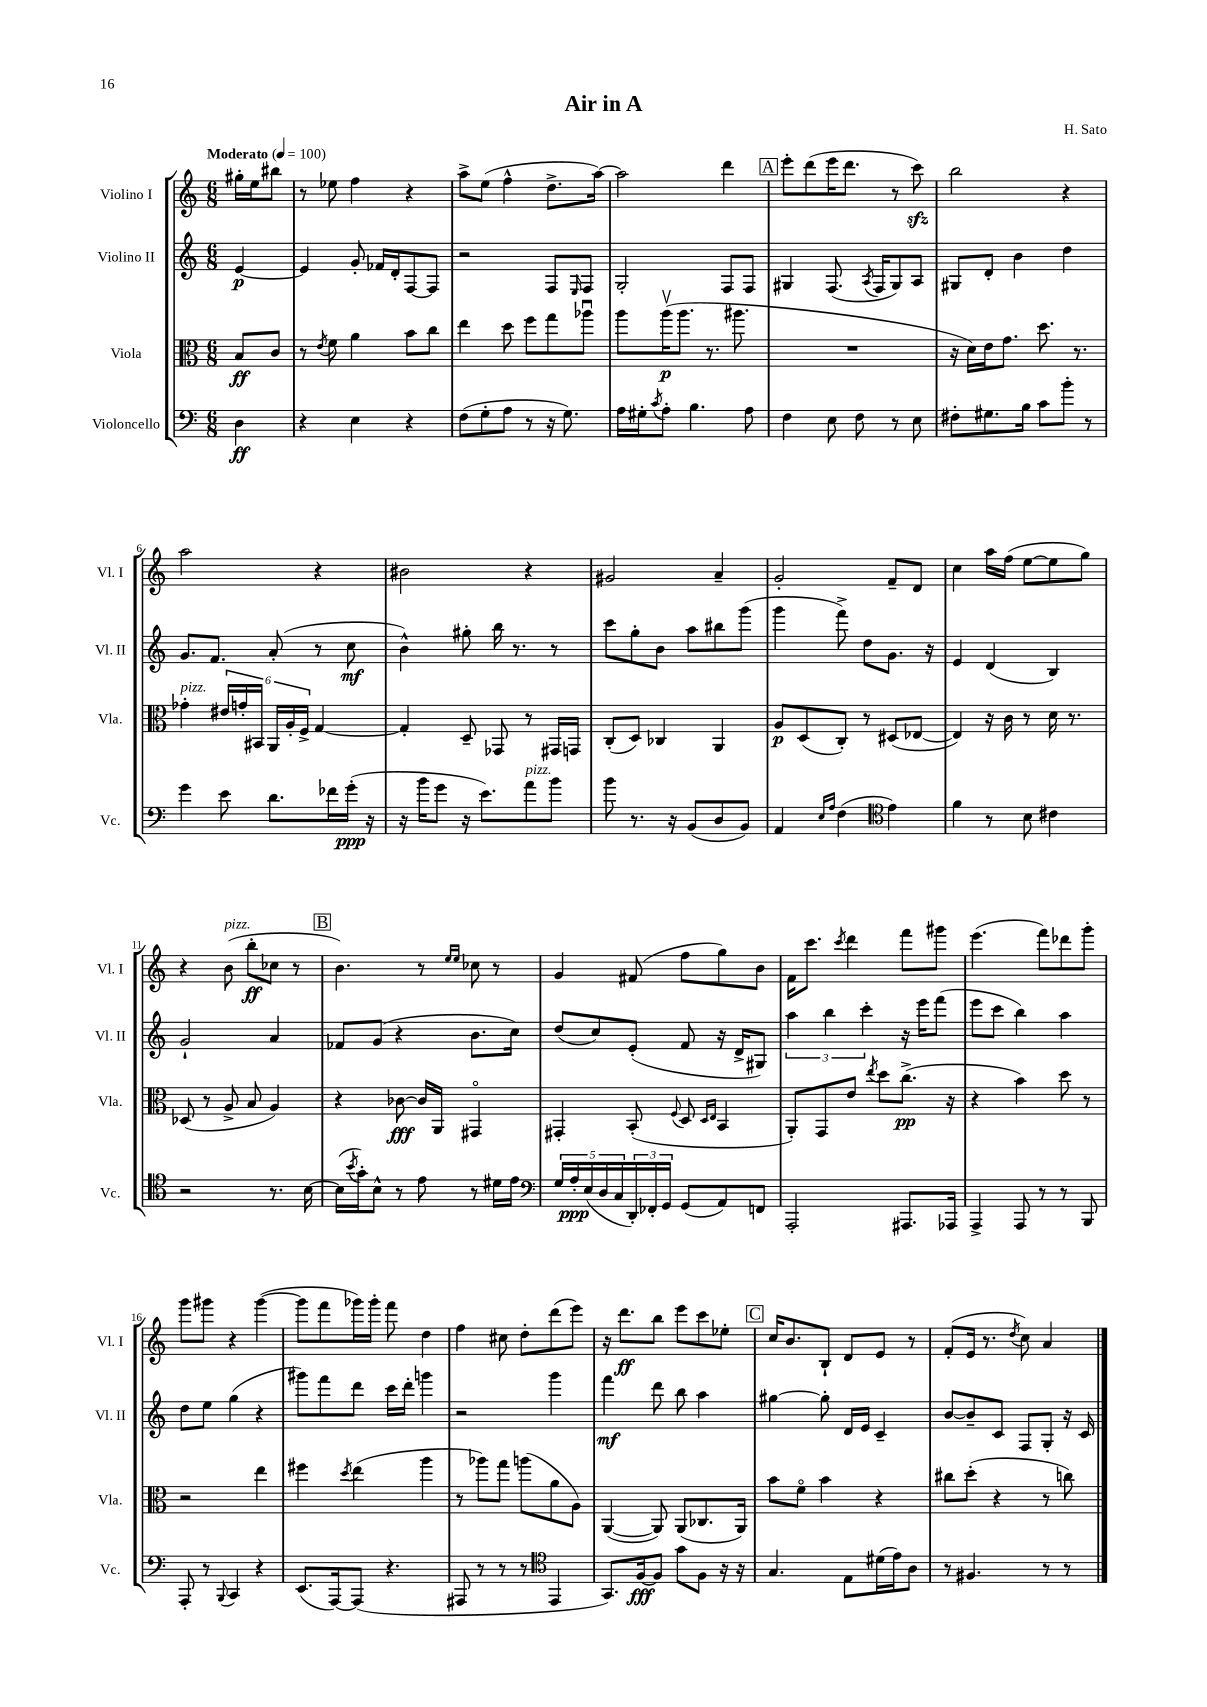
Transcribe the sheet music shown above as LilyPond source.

\header { title = "Air in A" composer = "H. Sato" }
<<
\new StaffGroup <<
\new Staff = "s0" \with { instrumentName = "Violino I" shortInstrumentName = "Vl. I" } {
    \clef treble \key c \major \numericTimeSignature \time 6/8 \partial 4 \tempo "Moderato" 4 = 100
    gis''16-. e''16 bis''8 |
    r8 ees''8 f''4 r4 |
    a''8-> e''8( f''4-^ d''8.-> a''16~) |
    a''2 d'''4 |
    \mark \markup { \box "A" } e'''8-. d'''8( e'''16 d'''8. r8 c'''8\sfz) |
    b''2 r4 |
    a''2 r4 |
    bis'2 r4 |
    gis'2 a'4-- |
    g'2-. f'8-- d'8 |
    c''4 a''16 f''16( e''8~ e''8 g''8) |
    r4 b'8^\markup { \italic "pizz." }( b''8-.\ff ces''8 r8 |
    \mark \markup { \box "B" } b'4.) r8 \grace { e''16 e''16 } ces''8 r8 |
    g'4 fis'8( f''8 g''8) b'8 |
    f'16 c'''8. \acciaccatura { c'''8 } d'''4 f'''8 gis'''8 |
    e'''4.( f'''8) des'''8 g'''8-. |
    g'''8 gis'''8 r4 gis'''4~( |
    gis'''8 f'''8 ges'''16) ges'''16-. f'''8 d''4 |
    f''4 cis''8 d''8-. d'''8( e'''8) |
    r16 d'''8.\ff b''8 e'''8 c'''8 ees''8-. |
    \mark \markup { \box "C" } c''16 b'8. b8-! d'8 e'8 r8 |
    f'8-.( e'16 r8. \acciaccatura { d''8 } c''8) a'4 \bar "|." |
}
\new Staff = "s1" \with { instrumentName = "Violino II" shortInstrumentName = "Vl. II" } {
    \clef treble \key c \major \numericTimeSignature \time 6/8 \partial 4
    e'4~\p |
    e'4 g'8-. fes'16 d'16-. f8~ f8 |
    r2 f8 \grace { e16 } f8 |
    g2-. f8 f8 |
    \mark \markup { \box "A" } gis4 f8.( \acciaccatura { a8 } f16 gis8) a8 |
    gis8 d'8-. b'4 d''4 |
    g'8. f'8. a'8-.( r8 c''8\mf |
    b'4-^) gis''8-. b''16 r8. r8 |
    c'''8 g''8-. b'8 a''8 bis''8 g'''8( |
    g'''4 f'''8->) d''8 g'8. r16 |
    e'4 d'4( b4) |
    g'2-! a'4 |
    \mark \markup { \box "B" } fes'8 g'8( r4 b'8. c''16) |
    d''8( c''8) e'8-.( f'8 r16 d'16-> gis8) |
    \tuplet 3/2 { a''4 b''4 c'''4-. } r16 e'''16 f'''8( |
    e'''8 c'''8 b''4) a''4 |
    d''8 e''8 g''4( r4 |
    gis'''8) f'''8 d'''8 c'''16 d'''16-. g'''4 |
    r2 g'''4 |
    f'''4\mf d'''8 b''8 a''4 |
    \mark \markup { \box "C" } gis''4~ gis''8-. d'16 e'16 c'4-- |
    b'8~ b'8-- c'8 f8 g8-. r16 c'16 \bar "|." |
}
\new Staff = "s2" \with { instrumentName = "Viola" shortInstrumentName = "Vla." } {
    \clef alto \key c \major \numericTimeSignature \time 6/8 \partial 4
    b8\ff c'8 |
    r8 \acciaccatura { e'8 } f'8 a'4 b'8 c''8 |
    e''4 d''8 f''8 g''8 aes''8\downbow |
    a''8 a''16\upbow\p( a''8. r8. ais''8. |
    \mark \markup { \box "A" } R2. |
    r16 d'16) e'16 g'8. d''8. r8. |
    ges'4-.^\markup { \italic "pizz." } \tuplet 6/4 { eis'16 g'16-. bis,16 a,16 a16-. f16-> } g4~ |
    g4-. d8-- ges,8 r8 gis,16 g,16 |
    c8-.( d8) ces4 a,4 |
    a8\p d8( c8-.) r8 dis8( ees8~ |
    ees4) r16 c'16 r8 d'16 r8. |
    des8( r8 a8-> b8 a4) |
    \mark \markup { \box "B" } r4 ces'8~\fff ces'16 a,16 gis,4\flageolet |
    gis,4-. b,8-.( \appoggiatura { f8 } d8 \grace { d16 e16 } b,4 |
    a,8-.) g,8 e'8 \acciaccatura { e''8 } d''8 c''8.->\pp( r16 |
    r4 b'4) d''8 r8 |
    r2 e''4 |
    fis''4 \acciaccatura { d''8 } e''4( a''4 |
    r8 aes''8) g''8 a''8( a'8 a8) |
    a,4~( a,8) a,8( ces8. a,16) |
    \mark \markup { \box "C" } b'8 f'8\flageolet b'4 r4 |
    cis''8 d''8-.( r4 r8 c''8) \bar "|." |
}
\new Staff = "s3" \with { instrumentName = "Violoncello" shortInstrumentName = "Vc." } {
    \clef bass \key c \major \numericTimeSignature \time 6/8 \partial 4
    d4\ff |
    r4 e4 r4 |
    f8( g8-. a8 r8 r16 g8.) |
    a16 gis16-. \acciaccatura { c'8 } a8-. b4. a8 |
    \mark \markup { \box "A" } f4 e8 f8 r8 e8 |
    fis8-. gis8. b16 c'8 b'8-. r8 |
    g'4 e'8 d'8. fes'16 g'16-.\ppp( r16 |
    r16 b'16 g'8 r16 e'8.) a'8^\markup { \italic "pizz." } b'8 |
    b'8 r8. r16 b,8( d8 b,8) |
    a,4 \grace { e16 a16 } f4( \clef tenor e'4) |
    f'4 r8 b8 cis'4 |
    r2 r8. b16~ |
    \mark \markup { \box "B" } b16( \acciaccatura { b'8 } g'16-.) b8-^ r8 e'8 r8 dis'16 e'16 |
    \clef bass \tuplet 5/4 { g16 a16-.\ppp e16( d16 c16 } \tuplet 3/2 { d,16-.) fes,16-. g,16 } g,8( a,8) f,8 |
    a,,2-. ais,,8. aes,,16 |
    a,,4-> a,,8 r8 r8 b,,8 |
    a,,8-. r8 \appoggiatura { b,,8 } c,4 r4 |
    e,8.( a,,16~) a,,8( r4. |
    ais,,8 r8 r8 r8 \clef tenor e,4 |
    g,8.) f16~\fff f8 g'8 f8 r16 r16 |
    \mark \markup { \box "C" } g4. e8 dis'16( e'16) a8 |
    r8 fis4. r8 r8 \bar "|." |
}
>>
>>
